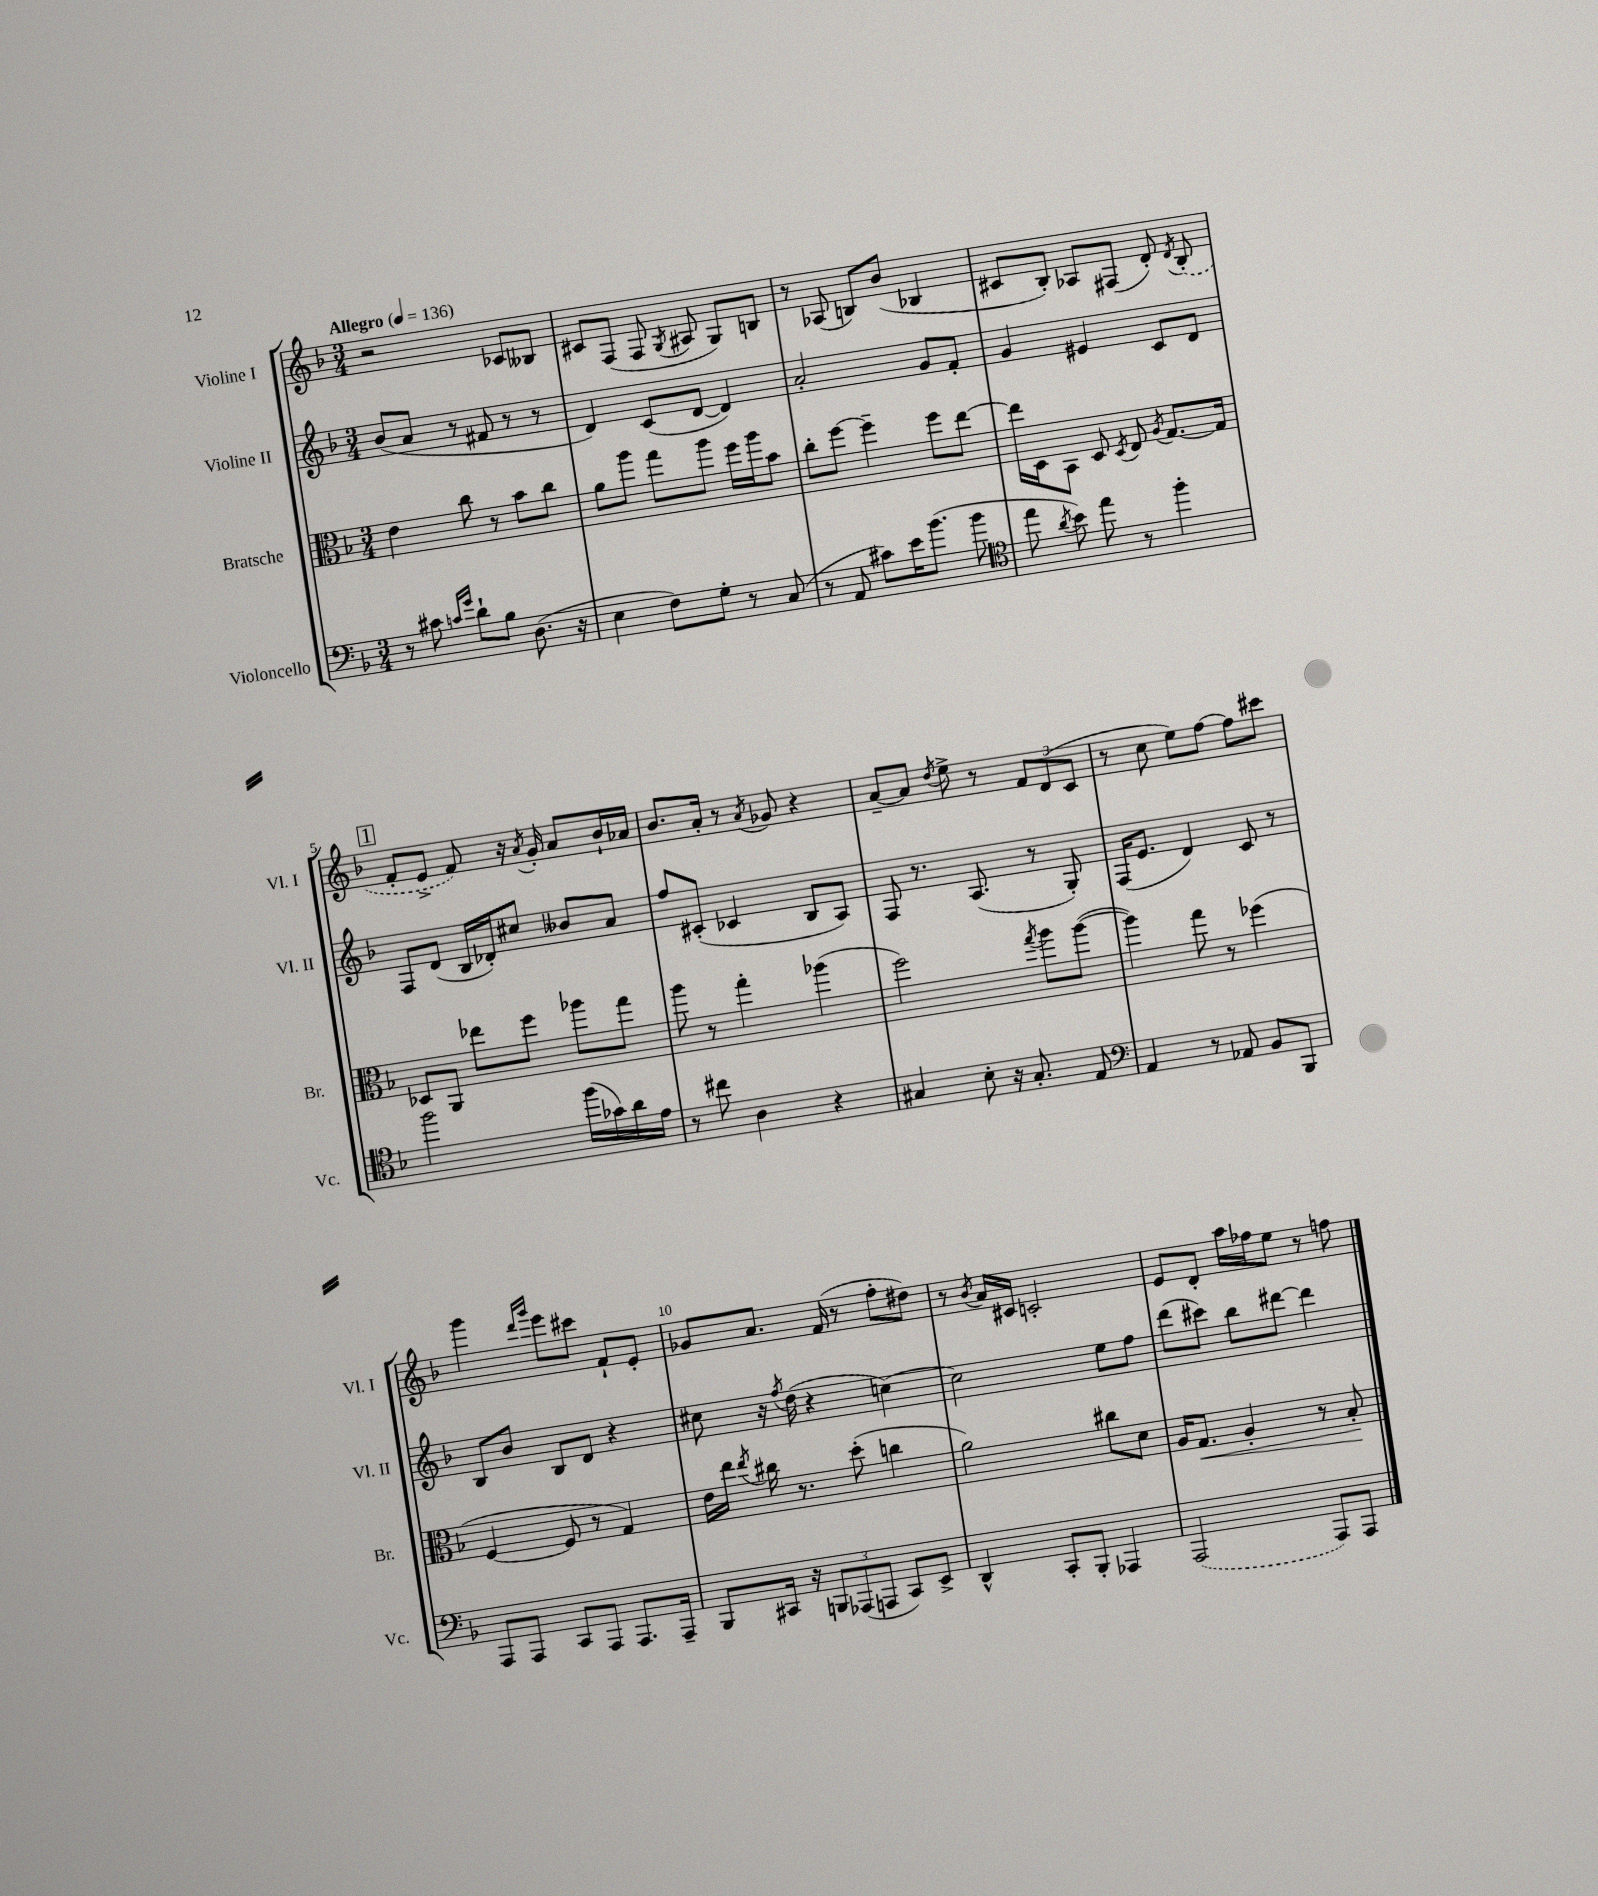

**kern	**kern	**dynam	**kern	**kern
*part4	*part3	*part3	*part2	*part1
*staff4	*staff3	*staff3	*staff2	*staff1
*I"Violoncello	*I"Bratsche	*	*I"Violine II	*I"Violine I
*I'Vc.	*I'Br.	*	*I'Vl. II	*I'Vl. I
*clefF4	*clefC3	*	*clefG2	*clefG2
*k[b-]	*k[b-]	*	*k[b-]	*k[b-]
*M3/4	*M3/4	*	*M3/4	*M3/4
*MM136	*MM136	*	*MM136	*MM136
=1	=1	=1	=1	=1
!	!	!	!	!LO:TX:a:B:t=Allegro
8r	4e\	.	(8b-/L	2r
8c#X\	.	.	8a/J	.
16qqcn/LL	.	.	.	.
16qqg/JJ	.	.	.	.
8d`\L	8cc\	.	8r	.
8B-\J	8r	.	8f#X/	.
(8.D\	8b-\L	.	8r	8c-X/L
.	8cc\J	.	8r	8B--X/J
16r	.	.	.	.
=2	=2	=2	=2	=2
4E\	8a\L	.	4d/)	8c#X/L
.	8aa\J	.	.	(8F/J
8F\L)	8gg\L	.	(8c/L	8F/
.	.	.	.	8qG/
8G'\J	8aa\J	.	[8d/J	8A#X/
8r	16ff\LL	.	4d/])	8G/L)
.	16aa\J	.	.	.
(8C/	8b-\J	.	.	8Bn/J
=3	=3	=3	=3	=3
8r	8cc'\L	.	2a'/	8r
8AA/	[8ff\J	.	.	(8A-X/
8c#X\L)	4ff~\]	.	.	8Bn/L)
16e\K	.	.	.	(8b-/J
(8.b-\J	.	.	.	.
.	8ff\L	.	8g/L	4B-X/
8b-\	[8ee\J	.	8f'/J	.
=4	=4	=4	=4	=4
*clefC4	*	*	*	*
8ee\	16ee\LL]	.	4g/	8c#X/L
.	16D\J	.	.	.
8qa/	.	.	.	.
8b-\)	8BB-\J	.	.	8B-'/J)
8ee\	8D/	.	4e#X/	8A-X/L
.	8qD/	.	.	.
8r	8E/	.	.	(8F#X/J
.	8qA/	.	.	.
4ff'\	[8.G/L	.	8c/L	8d'/)
.	.	.	.	8qd/
.	.	.	8d/J	(8B-'/
.	16G/Jk]	.	.	.
!!LO:LB:g=z
!!LO:REH:place=s1:t=1
=5	=5	=5	=5	=5
2ff\	8D-X/L	.	8F/L	8f'/L
.	8AA/J	.	(8d/J	8e^/J
.	8ee-X\L	.	16B-/LL	8f/)
.	.	.	16d-X'/J)	.
.	8ff\J	.	8cc#X/J	16r
.	.	.	.	8qa/
.	.	.	.	16g'/
(16ff\LL	8aa-X\L	.	8b--X/L	8a/L
16g-X\)	.	.	.	.
16a\	8gg\J	.	8a/J	16b-`/L
16e\JJ	.	.	.	16a-X/JJ
=6	=6	=6	=6	=6
8r	8aa\	.	8ff/L	8.b-/L
8cc#X\	8r	.	(8c#X'/J	.
.	.	.	.	16a'/Jk
4A\	4gg'\	.	4c-X/	8r
.	.	.	.	8qa/
.	.	.	.	8g-X/
4r	(4aa-X\	.	8B-/L	4r
.	.	.	8A/J)	.
=7	=7	=7	=7	=7
4G#X/	2ff\)	.	8F/	[8a~/L
.	.	.	8.r	8a/J]
.	.	.	.	8qdd/
8B-'\	.	.	.	8ee^\
.	.	.	(8.A/	.
16r	.	.	.	8r
8.G#'/	.	.	.	.
.	8qgg/	.	.	.
.	8aa\L	.	8r	12f/L
.	.	.	.	(12d/
8E/	([8aa\J	.	8G'/)	.
.	.	.	.	12c/J
=8	=8	=8	=8	=8
*clefF4	*	*	*	*
4AA/	4aa\])	.	(16F/KL	8r
.	.	.	8.e/J	.
.	.	.	.	8cc\
8r	8gg\	.	4d/)	8ee\L)
8AA-X/	8r	.	.	[8ff\J
8BB-/L	(4ff-X\	.	8c/	8ff\L]
8BBB-/J	.	.	8r	8ccc#X\J
!!LO:LB:g=z
=9	=9	=9	=9	=9
8AAA/L	[4F/	.	8B-/L	4ggg\
8AAA/J	.	.	8b-/J	.
.	.	.	.	16qqddd/LL
.	.	.	.	16qqggg/JJ
8CC/L	8F/]	.	8B-/L	8eee\L
8AAA/J	8r	.	8d/J	8ccc#X\J
8.AAA/L	4G/)	.	4r	8f`/L
.	.	.	.	8e'/J
16AAA~/Jk	.	.	.	.
=10	=10	=10	=10	=10
8BBB-/L	16e\LL	.	8cc#X\	8g-X/L
.	16ee\JJ	.	.	.
.	8qee/	.	.	.
16CC#X/Jk	16cc#X\	.	16r	8.a/J
.	.	.	8qff/	.
16r	8.r	.	(16dd\	.
12BBBn/L	.	.	4r	.
.	.	.	.	(16f/
(12AAA-X/	.	.	.	.
.	(8dd'\	.	.	8r
12AAAn/J	.	.	.	.
8CC#/L)	4ccn\	.	[4ccn\)	8ff'\L
8EE^/J	.	.	.	8dd#X\J)
=11	=11	=11	=11	=11
4DD^^/	2a\)	.	2cc\]	8r
.	.	.	.	8qb-/
.	.	.	.	16a/LL
.	.	.	.	16c#X/JJ
8CC'/L	.	.	.	2cn'/
8BBB-'/J	.	.	.	.
4AAA-X/	8cc#X\L	.	8ee\L	.
.	8d\J	.	8ff\J	.
=12	=12	=12	=12	=12
(2AAA/	16A/KL	.	(8ddd\L	8e/L
!	!	!LO:HP:b	!	!
.	8.G/J	<	.	.
.	.	.	8ccc#X\J)	8d'/J
.	4A'/	.	8bb-\L	16aa\LL
.	.	.	.	16ff-X\J
.	.	.	[8ddd#X\J	8ee\J
8AAA/L)	8r	.	4ddd#\]	8r
8AAA/J	8B-'/	.	.	8ffn\
.	.	[	.	.
==	==	==	==	==
*-	*-	*-	*-	*-
